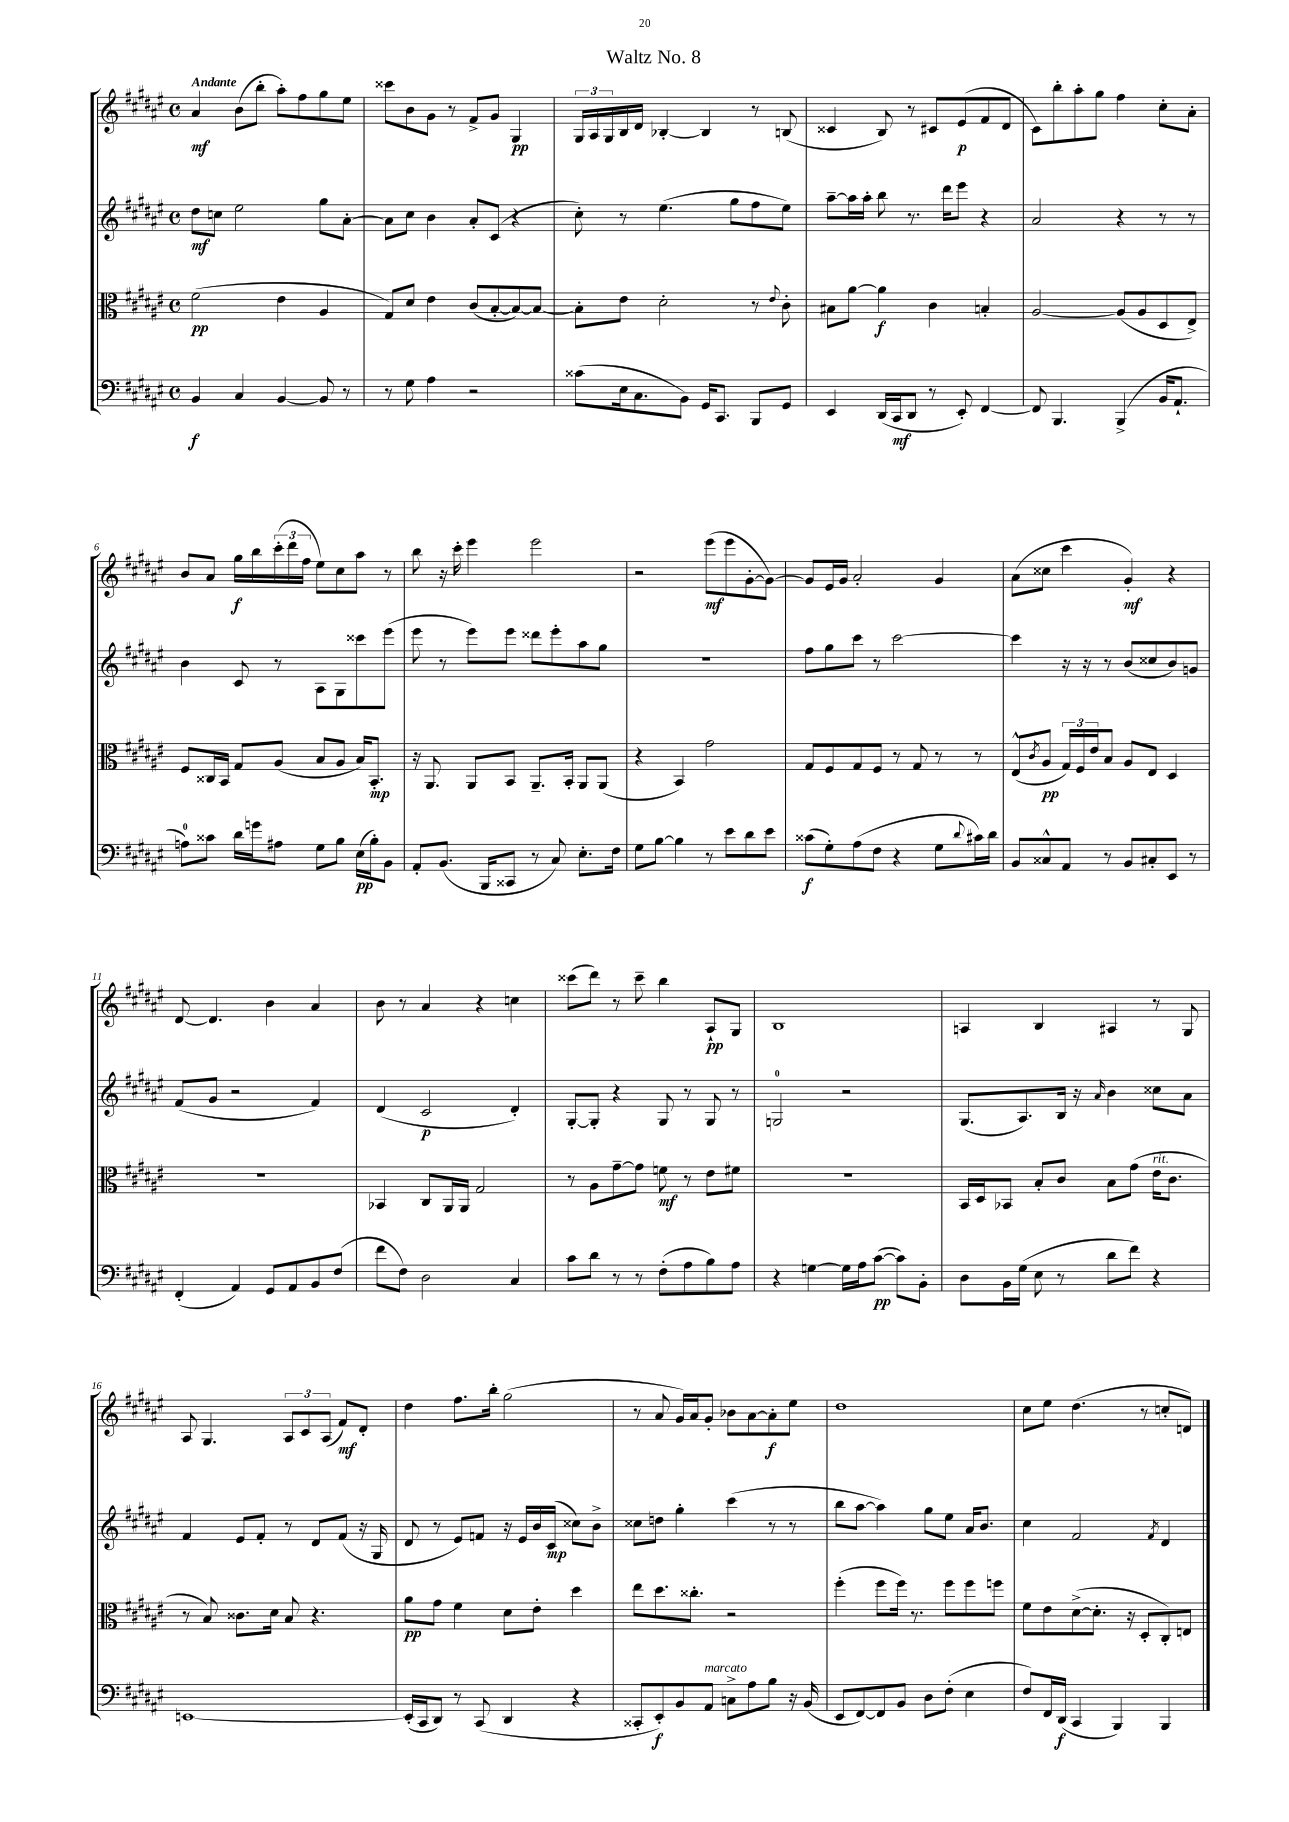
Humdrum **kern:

**kern	**kern	**kern	**kern
*staff4	*staff3	*staff2	*staff1
*clefF4	*clefC3	*clefG2	*clefG2
*k[f#c#g#d#a#e#]	*k[f#c#g#d#a#e#]	*k[f#c#g#d#a#e#]	*k[f#c#g#d#a#e#]
*M4/4	*M4/4	*M4/4	*M4/4
*met(c)	*met(c)	*met(c)	*met(c)
4BB	(2f#	8dd#	4a#
.	.	8cc	.
4C#	.	2ee#	(8b
.	.	.	8bb'
[4BB	4e#	.	8aa#')
.	.	.	8ff#
8BB]	4A#	8gg#	8gg#
8r	.	[8a#'	8ee#
=	=	=	=
8r	8G#)	8a#]	8ccc##
8G#	8d#	8cc#	8b
4A#	4e#	4b	8g#
.	.	.	8r
2r	(8c#	8a#'	8f#^
.	[8B'	(8c#	8g#
.	8B_)	4r	4G#
.	8B_	.	.
=	=	=	=
(8c##	8B']	8cc#')	24G#
.	.	.	24A#
.	.	.	24G#
16E#	8e#	8r	16B
8.C#	.	.	16d#
.	2d#'	(4.ee#	[4B-'
8BB)	.	.	.
16GG#	.	.	4B-]
8.CC#	.	.	.
.	.	8gg#	.
8BBB	8r	8ff#	8r
.	8qqe#	.	.
8GG#	8c#'	8ee#)	(8B
=	=	=	=
4EE#	8B#	[8aa#~	4c##
.	[8a#	16aa#]	.
.	.	16aa#'	.
(16DD#	4a#]	8bb	8B)
16CC#	.	.	.
8DD#	.	8.r	8r
8r	4c#	.	8c#
.	.	16ddd#	.
8EE#')	.	8eee#	(8e#
[4FF#	4B'	4r	8f#
.	.	.	8d#
=	=	=	=
8FF#]	[2A#	2a#	8c#)
4.BBB	.	.	8bb'
.	.	.	8aa#'
.	.	.	8gg#
(4BBB^	(8A#]	4r	4ff#
.	8A#	.	.
16BB	8D#	8r	8cc#'
8.AA#`	.	.	.
.	8E#^)	8r	8a#'
=	=	=	=
8A)	8F#	4b	8b
8c##	16C##	.	8a#
.	16BB	.	.
16d#	8G#	8c#	16gg#
16g	.	.	16bb
8A#	(8A#	8r	(24ccc#'
.	.	.	24ddd#
.	.	.	24ff#
8G#	8B	8A#	8ee#)
8B	8A#	8G#	8cc#
(16E#	16B)	8ccc##	8aa#
16B')	8.BB'	.	.
8BB	.	(8eee#	8r
=	=	=	=
8AA#'	16r	8eee#	8bb
.	8.AA#	.	.
(8.BB	.	8r	16r
.	.	.	16ccc#'
.	8AA#	8eee#)	4eee#
16BBB	.	.	.
8CC##	8BB	8eee#	.
8r	8.AA#~	8ddd##	2eee#
8C#)	.	8eee#'	.
.	16BB'	.	.
8.E#'	8AA#	8aa#	.
.	(8AA#	8gg#	.
16F#	.	.	.
=	=	=	=
8G#	4r	1r	2r
[8B	.	.	.
4B]	4BB)	.	.
8r	2g#	.	(8eee#
8e#	.	.	8eee#
8d#	.	.	[8g#'
8e#	.	.	8g#_)
=	=	=	=
(8c##	8G#	8ff#	8g#]
8G#')	8F#	8gg#	16e#
.	.	.	16g#
(8A#	8G#	8ccc#	2a#'
8F#	8F#	8r	.
4r	8r	[2ccc#	.
.	8G#	.	.
8G#	8r	.	4g#
8qqd#	.	.	.
16c#)	8r	.	.
16d#	.	.	.
=	=	=	=
8BB	(8E#^^	4ccc#]	(8a#
.	8qc#	.	.
8C##^^	8A#	.	8cc##
8AA#	24G#)	16r	4ccc#
.	24F#	.	.
.	.	16r	.
.	24e#	.	.
8r	8B	8r	.
8BB	8A#	(8b	4g#')
8C#'	8E#	8cc##	.
8EE#	4D#	8b)	4r
8r	.	8g	.
=	=	=	=
(4FF#'	1r	(8f#	[8d#
.	.	8g#	4.d#]
4AA#)	.	2r	.
8GG#	.	.	4b
8AA#	.	.	.
8BB	.	4f#)	4a#
(8F#	.	.	.
=	=	=	=
8f#	4BB-	(4d#	8b
8F#)	.	.	8r
2D#	8C#	2c#	4a#
.	16AA#	.	.
.	16AA#	.	.
.	2G#	.	4r
4C#	.	4d#')	4cc
=	=	=	=
8c#	8r	[8G#'	(8ccc##
8d#	8A#	8G#']	8ddd#)
8r	[8g#~	4r	8r
8r	8g#]	.	8ccc##~
(8F#'	8f	8G#	4bb
8A#	8r	8r	.
8B)	8e#	8G#	8A#`
8A#	8f#	8r	8G#
=	=	=	=
4r	1r	2G	1B
[4G	.	.	.
16G]	.	2r	.
16A#	.	.	.
([8c#	.	.	.
8c#])	.	.	.
8BB'	.	.	.
=	=	=	=
8D#	16BB	(8.G#	4A
.	16D#	.	.
16BB	8BB-	.	.
(16G#	.	8.A#)	.
8E#	8B'	.	4B
8r	8c#	16B	.
.	.	16r	.
.	.	16qqa#	.
8d#	8B	4b	4A#
8f#)	(8g#	.	.
4r	16e#	8cc##	8r
.	8.c#	.	.
.	.	8a#	8G#
=	=	=	=
[1EE	8r	4f#	8A#
.	8B)	.	4.G#
.	8.c##	8e#	.
.	.	8f#'	.
.	16d#	.	.
.	8B	8r	12A#
.	.	.	12c#
.	4.r	8d#	.
.	.	.	(12A#
.	.	(8f#	8f#)
.	.	16r	8d#'
.	.	16G#	.
=	=	=	=
(16EE']	8a#	8d#	4dd#
16CC#	.	.	.
8DD#)	8g#	8r	.
8r	4f#	8e#)	8.ff#
(8CC#	.	8f	.
.	.	.	16bb'
4DD#	8d#	16r	(2gg#
.	.	16e#	.
.	8e#'	16b	.
.	.	(16c#	.
4r	4dd#	8cc##)	.
.	.	8b^	.
=	=	=	=
8CC##'	8ee#	8cc##	8r
8EE#')	8.dd#	8dd	8a#
8BB	.	4gg#'	16g#)
.	8.cc##'	.	16a#
8AA#	.	.	8g#'
8C^	2r	(4ccc#	8b-
8A#	.	.	[8a#
8B	.	8r	8a#']
16r	.	8r	8ee#
(16BB	.	.	.
=	=	=	=
8EE#	(4ff#'	8bb	1dd#
[8FF#)	.	[8aa#	.
8FF#]	8ff#	4aa#])	.
8BB	16ff#)	.	.
.	8.r	.	.
8D#	.	8gg#	.
(8F#'	8ff#	8ee#	.
4E#	8ff#	16a#	.
.	.	8.b	.
.	8ff	.	.
=	=	=	=
8F#)	8f#	4cc#	8cc#
16FF#	8e#	.	8ee#
(16DD#	.	.	.
4CC#	([8d#^	2f#	(4.dd#
.	8.d#']	.	.
4BBB)	.	.	.
.	16r	.	.
.	8D#'	.	8r
.	.	8qf#	.
4BBB	8C#')	4d#	8cc'
.	8E	.	8d)
==	==	==	==
*-	*-	*-	*-
